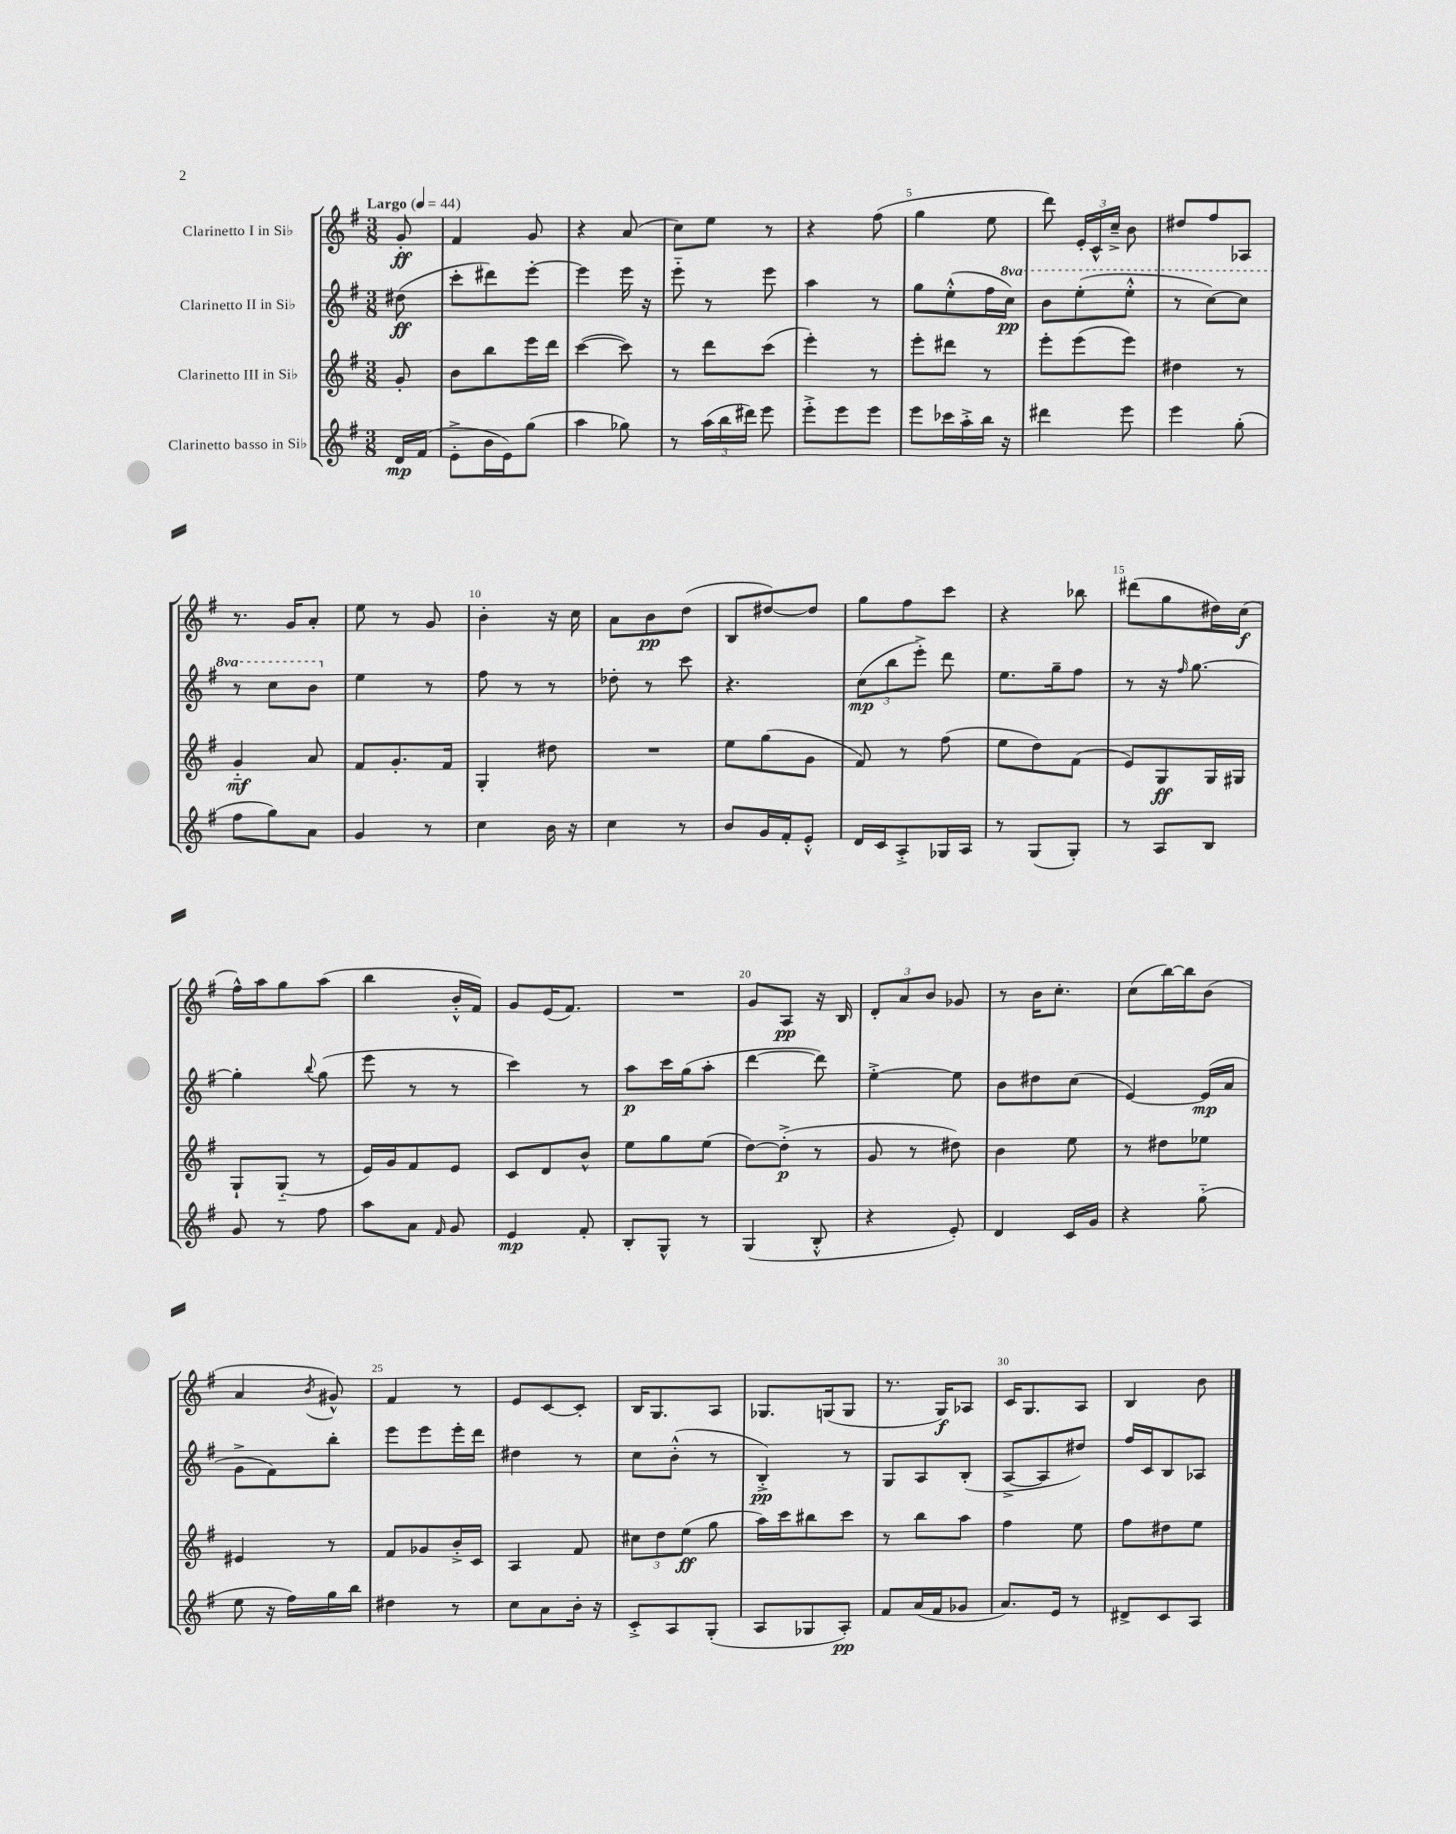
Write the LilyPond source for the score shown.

<<
\new StaffGroup <<
\new Staff = "s0" \with { instrumentName = "Clarinetto I in Sib" } {
    \clef treble \key g \major \numericTimeSignature \time 3/8 \partial 8 \tempo "Largo" 4 = 44
    \autoBeamOff g'8-.\ff |
    fis'4 g'8 |
    r4 a'8( |
    c''8[) e''8] r8 |
    r4 fis''8( |
    g''4 e''8 |
    d'''8) \tuplet 3/2 { e'16[-. c'16-^ c''16]---> } b'8 |
    dis''8[ fis''8 aes8] |
    r8. g'16[ a'8]-. |
    e''8 r8 g'8 |
    b'4-. r16 c''16 |
    a'8[ b'8\pp d''8]( |
    b8[ dis''8~) dis''8] |
    g''8[ fis''8 c'''8] |
    r4 bes''8 |
    dis'''8[( g''8 dis''16) c''16]\f( |
    fis''16[-^) a''16 g''8 a''8]( |
    b''4 b'16[-.-^ fis'16]) |
    g'8[ e'16( fis'8.]) |
    R4. |
    g'8[ a8]\pp r16 b16 |
    \tuplet 3/2 { d'8[-. a'8 b'8] } ges'8 |
    r8 b'16[ c''8.]-. |
    c''8[( b''16~) b''16 b'8]( |
    a'4 \acciaccatura { b'8 } gis'8-^) |
    fis'4 r8 |
    e'8[ c'8~ c'8]-. |
    b16[ g8. a8] |
    ges8.[ g16( g8] |
    r8. g16[\f) aes8] |
    c'16[ g8. a8] |
    b4 b'8 \bar "|." |
}
\new Staff = "s1" \with { instrumentName = "Clarinetto II in Sib" } {
    \clef treble \key g \major \numericTimeSignature \time 3/8 \set Staff.ottavationMarkups = #ottavation-simple-ordinals \partial 8
    \autoBeamOff dis''8\ff( |
    c'''8[-. dis'''8) e'''8]~-. |
    e'''4 e'''16 r16 |
    e'''8-_ r8 e'''8 |
    a''4 r8 |
    g''8[ e''8-.-^( fis''16 \ottava #1 c'''16]\pp) |
    b''8[ e'''8-.( e'''8]-.-^ |
    r8 c'''8[~) c'''8] |
    r8 c'''8[ b''8] \ottava #0 |
    e''4 r8 |
    fis''8 r8 r8 |
    des''8-. r8 c'''8 |
    r4. |
    \tuplet 3/2 { c''8[\mp( b''8 e'''8]-.->) } d'''8 |
    e''8.[ g''16-- fis''8] |
    r8 r16 \grace { fis''16 } g''8.~ |
    g''4-. \appoggiatura { b''8 } g''8( |
    e'''8 r8 r8 |
    c'''4) r8 |
    a''8[\p c'''16 g''16( a''8]-. |
    d'''4~ d'''8) |
    e''4~-.-> e''8 |
    b'8[ dis''8 c''8]( |
    e'4~) e'16[\mp( a'16] |
    g'8[-> fis'8) b''8]-. |
    e'''8[ e'''8 e'''16-. d'''16] |
    dis''4 r8 |
    c''8[ b'8]-.-^( r8 |
    b4-.->\pp) r8 |
    g8[ a8 b8]-.( |
    a8[~-> a8 dis''8]) |
    fis''16[ c'16 b8 aes8] \bar "|." |
}
\new Staff = "s2" \with { instrumentName = "Clarinetto III in Sib" } {
    \clef treble \key g \major \numericTimeSignature \time 3/8 \partial 8
    \autoBeamOff g'8-. |
    b'8[ b''8 e'''16 d'''16] |
    c'''4~( c'''8) |
    r8 d'''8[ c'''8]( |
    e'''4-.) r8 |
    e'''8[-. dis'''8] r8 |
    e'''8[-. e'''8( e'''8]) |
    dis''4 r8 |
    g'4-_\mf a'8 |
    fis'8[ g'8.-. fis'16] |
    g4-. dis''8 |
    R4. |
    e''8[ g''8( g'8] |
    fis'8) r8 fis''8( |
    e''8[ d''8) fis'8]( |
    e'8[) g8\ff g16 gis16] |
    g8[-! g8]-_( r8 |
    e'16[) g'16 fis'8 e'8] |
    c'8[ d'8 b'8]-^ |
    e''8[ g''8 e''8]( |
    d''8[~) d''8]-.->\p( r8 |
    g'8 r8 dis''8) |
    b'4 e''8 |
    r8 dis''8[ ees''8] |
    eis'4 r8 |
    fis'8[ ges'8 b'16-.-> c'16] |
    a4 fis'8 |
    \tuplet 3/2 { cis''8[ d''8 e''8]\ff( } g''8 |
    a''16[) c'''16 bis''8 c'''8] |
    r8 b''8[ a''8] |
    fis''4 e''8 |
    fis''8[ dis''8 e''8] \bar "|." |
}
\new Staff = "s3" \with { instrumentName = "Clarinetto basso in Sib" } {
    \clef treble \key g \major \numericTimeSignature \time 3/8 \partial 8
    \autoBeamOff d'16[\mp fis'16]( |
    e'8[-.-> b'16 e'16) g''8]( |
    a''4 ges''8) |
    r8 \tuplet 3/2 { a''16[( b''16 dis'''16]) } e'''8 |
    e'''8[-.-> e'''8 e'''8] |
    e'''8[ ces'''16 a''16-.-> b''16] r16 |
    dis'''4 e'''8 |
    e'''4 g''8-.( |
    fis''8[ g''8) a'8] |
    g'4 r8 |
    c''4 b'16 r16 |
    c''4 r8 |
    b'8[ g'16 fis'16-. e'8]-.-^ |
    d'16[ c'16 a8-.-> ges16 a16] |
    r8 g8[( g8]-.) |
    r8 a8[ b8] |
    g'8 r8 fis''8 |
    a''8[ a'8] \grace { fis'16 } g'8 |
    e'4\mp fis'8-. |
    b8[-. g8]-^ r8 |
    g4( b8-.-^ |
    r4 e'8-.) |
    d'4 c'16[ g'16] |
    r4 g''8-_( |
    e''8 r16 fis''16[) g''16 b''16] |
    dis''4 r8 |
    c''8[ a'8 b'16]-. r16 |
    c'8[-.-> a8 g8]-.( |
    a8[ ges8 a8]-.\pp) |
    fis'8[ a'16( fis'16 ges'8] |
    a'8.[) e'16] r8 |
    dis'8[-> c'8 a8] \bar "|." |
}
>>
>>
\layout { \context { \Score \override BarNumber.break-visibility = ##(#f #t #t) barNumberVisibility = #(every-nth-bar-number-visible 5) } }
